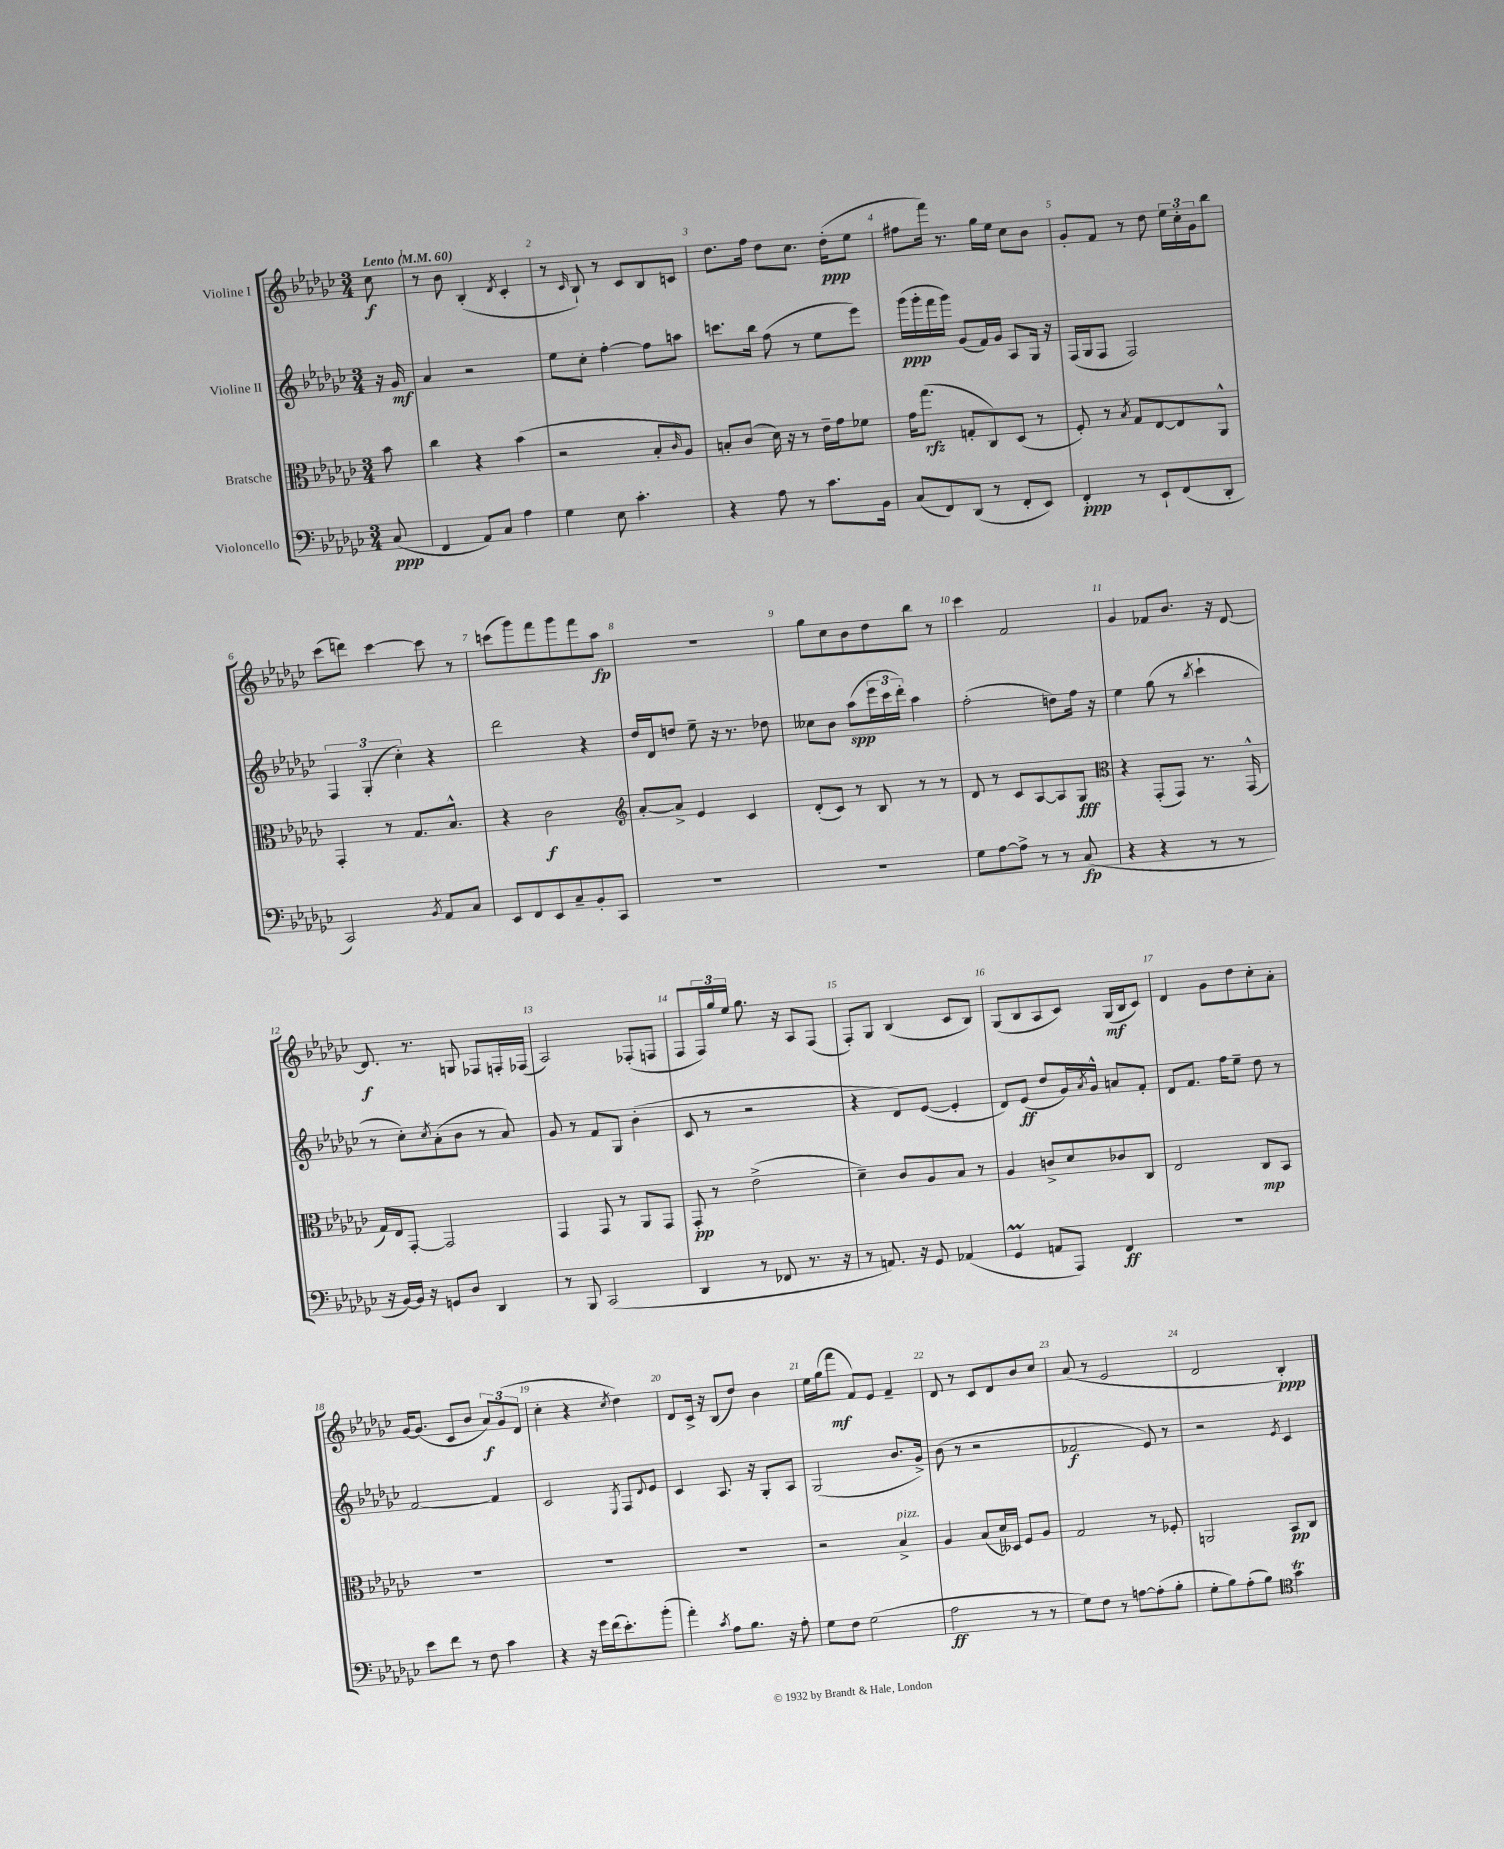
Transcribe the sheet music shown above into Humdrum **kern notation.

**kern	**kern	**kern	**kern
*staff4	*staff3	*staff2	*staff1
*clefF4	*clefC3	*clefG2	*clefG2
*k[b-e-a-d-g-c-]	*k[b-e-a-d-g-c-]	*k[b-e-a-d-g-c-]	*k[b-e-a-d-g-c-]
*M3/4	*M3/4	*M3/4	*M3/4
*MM60	*MM60	*MM60	*MM60
(8C-	8b-	16r	8cc-
.	.	16g-	.
=	=	=	=
4FF	4cc-	4a-	8r
.	.	.	8b-
8AA-)	4r	2r	(4B-'
8C-	.	.	.
.	.	.	8qd-
4A-	(4b-	.	4c-'
=	=	=	=
4G-	2r	8ee-	8r
.	.	.	16qqc-
.	.	8cc-'	8B-`)
8E-	.	[4ff'	8r
4.c-'	.	.	8c-
.	8B-'	8ff]	8B-
.	16qqc-	.	.
.	8A-)	8aa	8c
=	=	=	=
4r	8B'	8.ccc	8.dd-
.	(8c-	.	.
.	.	16bb-	16ff
8A-	16d-)	(8ff	8dd-
.	16r	.	.
8r	8r	8r	8.cc-
8.c-	16e-~	8ee-	.
.	16g-	.	(16dd-'
.	8f-	8eee-)	8ee-
16BB-	.	.	.
=	=	=	=
(8C-	16g-	(16ggg-	8ff#
.	(8.gg-	16ggg-'	.
8FF)	.	16fff	16fff)
.	.	16ggg-)	8.r
(8DD-	8G'	(8g-	.
8r	8C-)	16f)	16gg-
.	.	16g-	16ee-
8FF'	(8D-	8A-	8cc-
8EE-)	8r	16G-	8b-
.	.	16r	.
=	=	=	=
4FF'	8F')	(16F	8g-'
.	.	16G-	.
.	8r	8F	8f
.	8qB-	.	.
8r	8G-	2F)	8r
8EE-`	[8E-	.	8dd-
(8FF	8E-]	.	24ee-
.	.	.	24cc-'
.	.	.	24g-
8DD-'	8AA-^^	.	8bb-
=	=	=	=
2CC-)	4GG-'	6F	(8ccc-
.	.	.	8ddd)
.	.	(6G-'	.
.	8r	.	[4ccc-
.	.	6cc-')	.
.	8.G-	.	.
8qBB-	.	.	.
8AA-	.	4r	8ccc-]
.	8.B-^^	.	.
8C-	.	.	8r
=	=	=	=
8EE-	4r	2ddd-	(8ccc
8FF	.	.	8ggg-)
8EE-	2c-	.	8fff
8C-~	.	.	8ggg-
8BB-'	.	4r	8fff
8CC-	.	.	8aa-
=	=	=	=
*	*clefG2	*	*
2.r	[8a-'	16dd-	2.r
.	.	16d-	.
.	8a-^]	8dd	.
.	4e-	8ee-~	.
.	.	16r	.
.	.	8.r	.
.	4c-	.	.
.	.	8dd-	.
=	=	=	=
2.r	(8d-'	8cc--	8gg-
.	8c-)	8b-	8cc-
.	8r	(8aa-	8b-
.	8B-	24eee-	8dd-
.	.	24ccc-	.
.	.	24ddd-')	.
.	8r	4aa-	8bb-
.	8r	.	8r
=	=	=	=
8G-	8d-	(2ff'	4ccc-
[8A-	8r	.	.
8A-^]	8c-	.	2f
8r	[8A-	.	.
8r	8A-]	8dd)	.
(8C-	8G-	16ff	.
.	.	16r	.
=	=	=	=
*	*clefC3	*	*
4r	4r	4ee-	4g-
4r	(8GG-'	(8gg-	8f-
.	8GG-)	8r	8.b-
.	.	8qbb-	.
8r	8.r	4ccc-`	.
.	.	.	16r
8r	.	.	[8d-
.	(16GG-^^	.	.
=	=	=	=
16r	16G-)	8r	8.d-]
[16BB-)	16E-	.	.
16BB-]	[8GG-'	8cc-')	.
16r	.	.	8.r
.	.	8qcc-	.
8GG	2GG-]	(8a-'	.
8D-	.	8b-	8G
4DD-	.	8r	8F-
.	.	8a-)	16F'
.	.	.	(16F-
=	=	=	=
8r	4GG-	8g-	2A-)
8BBB-	.	8r	.
(2CC-	8GG-	8f	.
.	8r	8G-	.
.	8AA-	(4b-'	(8F-'
.	8GG-	.	8F
=	=	=	=
4DD-	8GG-'	8c-	8F
.	8r	8r	24F)
.	.	.	24gg-
.	.	.	24ee-
8r	(2e-^	2r	8.gg-
8FF-	.	.	.
.	.	.	16r
8.r	.	.	8A-
.	.	.	(8F
16r	.	.	.
=	=	=	=
8r	4d-~)	4r	8F')
8.AA)	.	.	8G-
.	8c-	8d-)	(4B-
16r	.	.	.
8GG-	8A-	([8e-	.
(4AA-	8B-	4e-']	8c-
.	8r	.	8B-)
=	=	=	=
4GG-	4A-	8d-)	(8G-
.	.	(8e-	8B-
8AA	8c^	8dd-	8A-
8AAA-)	8d-	16g-)	8c-)
.	.	8qa-	.
.	.	16g-^^	.
4FF	8c-	8a	(16G-
.	.	.	16B-
.	8C-	8f'	8c-)
=	=	=	=
2.r	2E-	8d-	4d-
.	.	8.f	.
.	.	.	8g-
.	.	16ff	.
.	.	8ee-~	8dd-
.	8C-	8dd-	8cc-'
.	8BB-	8r	8a-'
=	=	=	=
8e-	2.r	[2f	[16g-
.	.	.	(8.g-]
8f	.	.	.
8r	.	.	8c-
8F	.	.	8b-
4c-	.	4f]	12a-)
.	.	.	(12g-
.	.	.	12d-
=	=	=	=
4r	2.r	2c-	4cc-'
16r	.	.	4r
16g-	.	.	.
(16f	.	.	.
8.e-')	.	.	.
.	.	8qE-	8qcc-
.	.	8F	4dd-)
.	.	8qqd-	.
(8b-'	.	8e-	.
=	=	=	=
4a-')	2.r	4c-	8d-
.	.	.	16c-^
.	.	.	16r
8qc-	.	.	.
8A-	.	8.A-	(8B-
8.B-	.	.	8dd-)
.	.	16r	.
.	.	8G-'	4b-
16r	.	.	.
8A-'	.	8A-	.
=	=	=	=
8G-	2r	(2G-	16ee-
.	.	.	(16gg-
8F	.	.	8fff
(2G-	.	.	8f)
.	.	.	8e-
.	4B-^	8.b-	4f~
.	.	16g-^)	.
=	=	=	=
2A-	4A-	(8b-	8d-
.	.	8r	8r
.	(8B-	2r	8c-
.	16d-)	.	8d-
.	16D--	.	.
8r	8F	.	8b-
8r	8A-	.	8cc-
=	=	=	=
8G-)	2G-	2f-	(8a-
8F	.	.	8r
8r	.	.	2e-
[8A	.	.	.
(8A']	8r	8e-)	.
8B-'	8F-'	8r	.
=	=	=	=
8G-'	2AA	2r	2d-
8B-)	.	.	.
(8A-'	.	.	.
8B-)	.	.	.
*clefC4	*	*	*
.	.	8qe-	.
4g-	8BB-	4c-	4B-')
.	8C-	.	.
==	==	==	==
*-	*-	*-	*-
